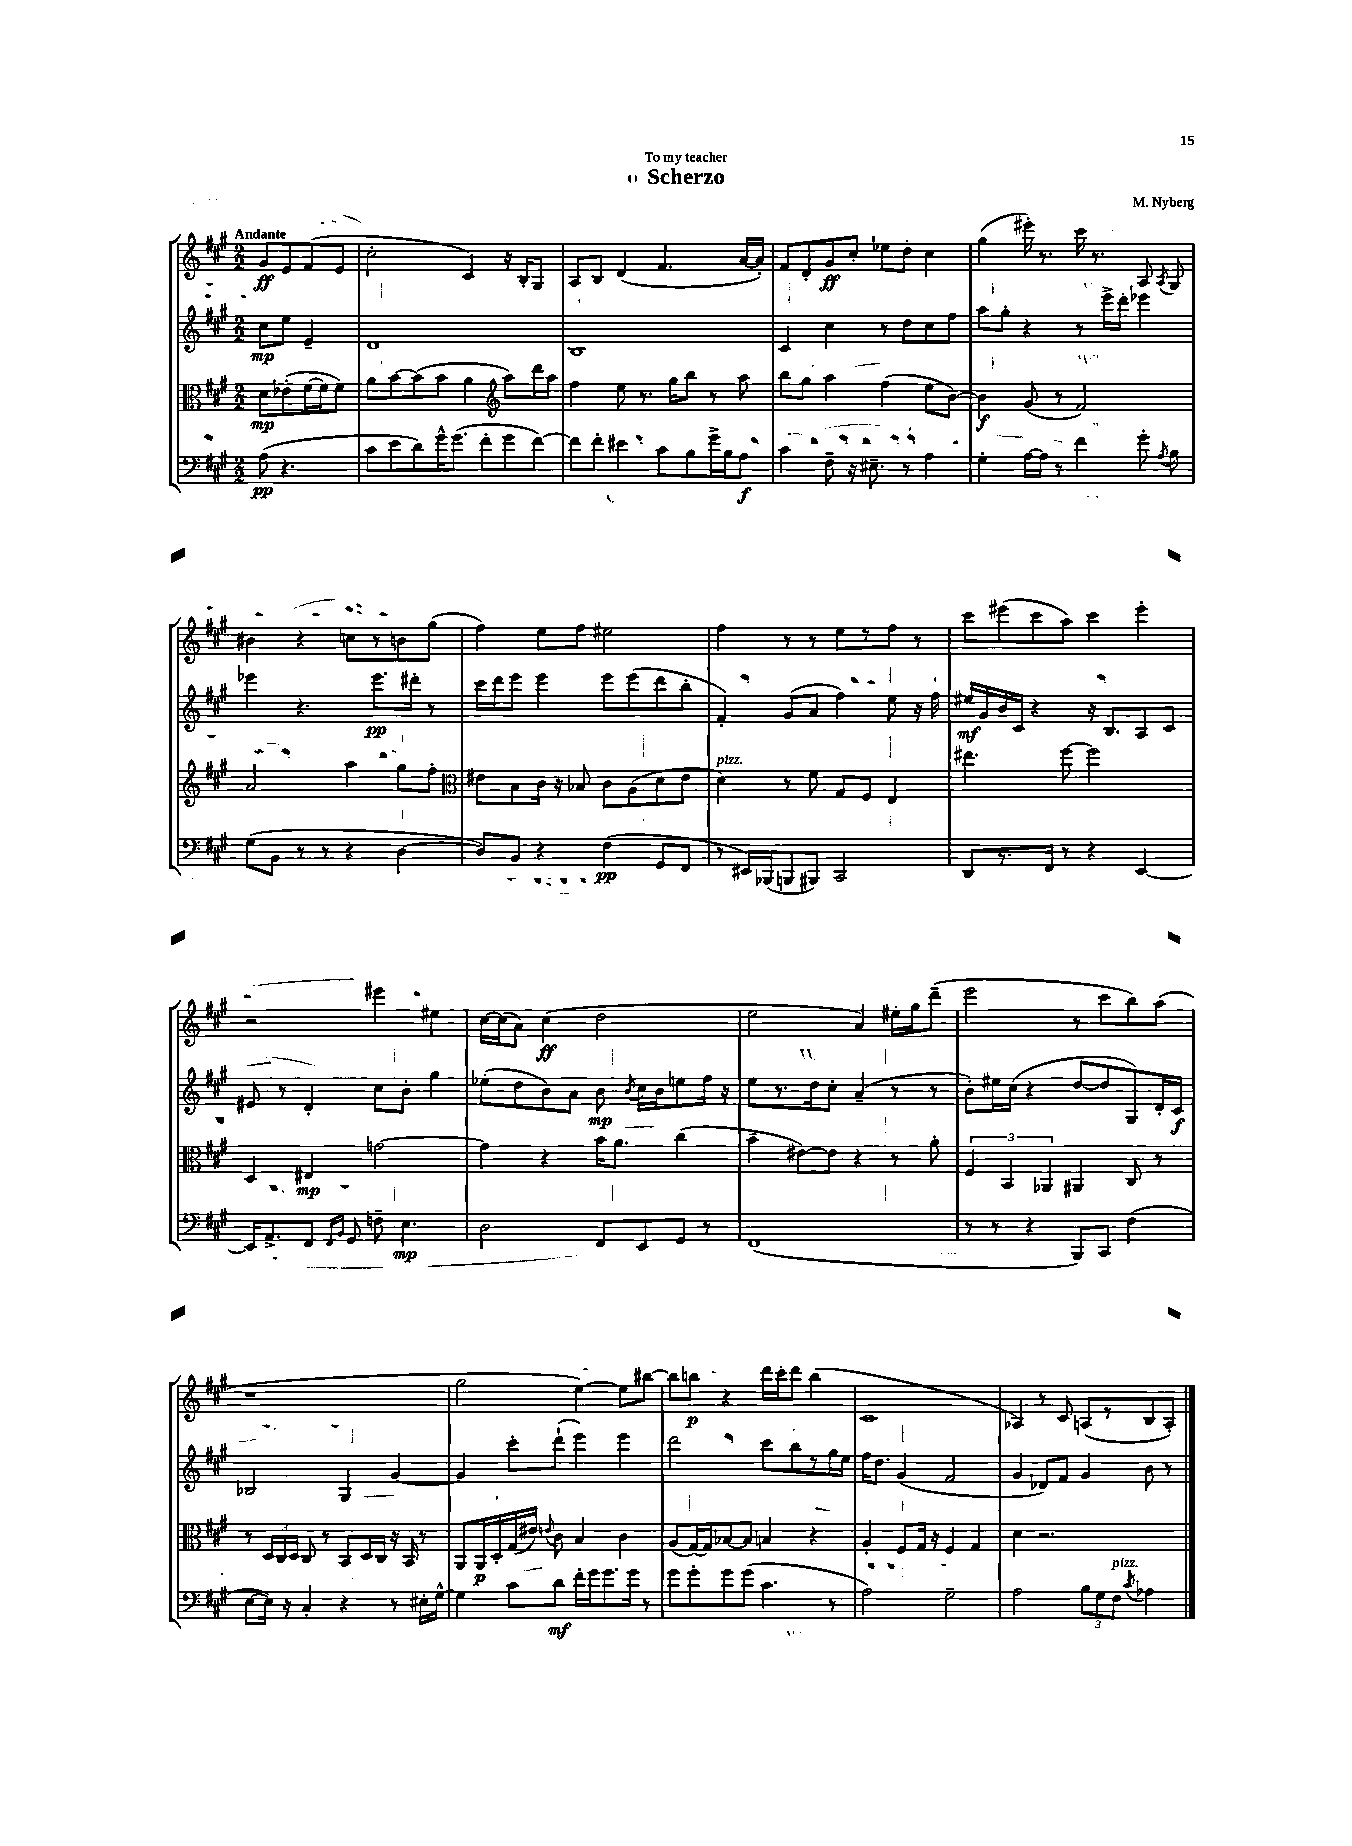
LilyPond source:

\header { title = "Scherzo" composer = "M. Nyberg" dedication = "To my teacher" }
<<
\new StaffGroup <<
\new Staff = "s0" {
    \clef treble \key a \major \numericTimeSignature \time 2/2 \partial 2 \tempo "Andante"
    \autoBeamOff gis'8[\ff e'8 fis'8( e'8] |
    cis''2-. cis'4) r16 b16[-. gis8] |
    a8[ b8] d'4( fis'4. a'16[~ a'16]-.) |
    fis'8[ d'8-. gis'8\ff cis''8]-. ees''8[ d''8]-. cis''4 |
    gis''4( eis'''16-.) r8. cis'''16 r8. a8 \acciaccatura { a8 } gis8 |
    bis'4 r4 c''8[ r8 b'8 gis''8]( |
    fis''4) e''8[ fis''8] eis''2 |
    fis''4 r8 r8 e''8[ r8 fis''8] r8 |
    cis'''8[ eis'''8( cis'''8 a''8]) cis'''4 eis'''4-. |
    r2 eis'''4 eis''4 |
    cis''16[~ cis''16( a'8]) cis''4\ff( d''2 |
    e''2 a'4) eis''16[-. gis''16 d'''8]--( |
    e'''2 r8 cis'''8[ b''8) a''8]( |
    r1 |
    gis''2 e''4~) e''8[ bis''8]~ |
    bis''8[ b''8]\p r4 d'''16[ cis'''16-. d'''8] b''4( |
    cis'1 |
    aes4) r8 cis'8 a8[( r8 b8 a8]-.) \bar "|." |
}
\new Staff = "s1" {
    \clef treble \key a \major \numericTimeSignature \time 2/2 \partial 2
    \autoBeamOff cis''8[\mp e''8] e'4-- |
    d'1 |
    b1 |
    cis'4 cis''4 r8 d''8[ cis''8 fis''8] |
    a''8[ gis''8]-. r4 r8 e'''16[-> d'''16]-. ees'''4 |
    ees'''4 r4. ees'''8.[\pp dis'''16]-. r8 |
    cis'''16[ d'''16 e'''8] e'''4 e'''8[ e'''8( d'''8 b''8]-. |
    fis'4-.) gis'8[( a'8] fis''4) e''8 r16 fis''16 |
    eis''16[\mf gis'16 b'16 cis'16] r4 r16 b8.[ a8 cis'8] |
    eis'8 r8 d'4-. cis''8[ b'8]-. gis''4 |
    ees''8[-.( d''8 b'8) a'8] b'8\mp \acciaccatura { b'8 } cis''16[ b'16 e''8 fis''16] r16 |
    e''8[ r8. d''16 cis''8]-. a'4--( r8 r8 |
    b'8[-.) eis''16 cis''16]( r4 d''8[~ d''8 gis8) d'16-. cis'16]\f |
    bes2 gis4 gis'4~ |
    gis'4 cis'''8[-. d'''8]-!( e'''4) e'''4 |
    d'''2 cis'''8[ b''8 r8 gis''16 e''16] |
    fis''16[ d''8.] gis'4( fis'2 |
    gis'4 des'8[) fis'8] gis'4 b'8 r8 \bar "|." |
}
\new Staff = "s2" {
    \clef alto \key a \major \numericTimeSignature \time 2/2 \partial 2
    \autoBeamOff d'8[\mp ees'8-.( fis'16~ fis'16 fis'8]) |
    a'8[ b'8~ b'8( b'8] a'4 \clef treble a''8[) d'''16 a''16] |
    fis''4 e''8 r8. gis''16[ b''8] r8 a''8 |
    b''8[ gis''8] a''4 fis''4( e''8[ b'8]~) |
    b'4\f gis'8( r8 fis'2) |
    a'2 a''4 gis''8[ fis''8]-. |
    \clef alto eis'8[ b8 cis'16] r16 bes8 cis'8[ a8( d'8 eis'8] |
    d'4^\markup { \italic "pizz." }) r8 fis'8 gis8[ fis8] e4 |
    eis''4. fis''8~ fis''2 |
    d4 eis4\mp g'2~ |
    g'4 r4 b'16[ a'8.] cis''4( |
    b'4-- eis'8[~) eis'8] r4 r8 a'8-. |
    \tuplet 3/2 { fis4 b,4 aes,4 } ais,4 cis8 r8 |
    r8 \tuplet 3/2 { d16[ cis16 d16] } cis8 r8 b,8[ d16 cis16] r16 b,16 r8 |
    a,8[ a,16\p d16-. gis16( eis'16]) \appoggiatura { e'8 } cis'8 b4 cis'4 |
    a8[( gis16~) gis16 bes8~ bes8] b4 r4 |
    a4-. fis8[ gis16] r16 fis4 gis4 |
    d'4 r2. \bar "|." |
}
\new Staff = "s3" {
    \clef bass \key a \major \numericTimeSignature \time 2/2 \partial 2
    \autoBeamOff a8\pp( r4. |
    cis'8[ e'8 d'8) gis'16-^ gis'8.]( fis'8[-. gis'8 fis'8]~) |
    fis'8[ fis'8]-. eis'4 cis'8[ b8 gis'16-> b16 a8]\f |
    cis'4 fis8-- r16 eis8.-- r8 a4 |
    gis4-. a16[~ a16] r8 fis'4 gis'8-. \acciaccatura { a8 } b8 |
    gis8[( b,8] r8 r8 r4 d4~ |
    d8[) b,8] r4 fis4\pp( gis,8[ fis,8] |
    r8 eis,16[) bes,,16( b,,8 bis,,8]) cis,2 |
    d,8[ r8. fis,16] r8 r4 e,4~ |
    e,16[ a,8.-> fis,8] \grace { fis,16[ b,16] } gis,8 f8-- e4.\mp |
    d2 fis,8[ e,8 gis,8] r8 |
    fis,1( |
    r8 r8 r4 b,,8[) cis,8] fis4( |
    e8[~ e16]) r16 cis4-. r4 r8 eis16[-. gis16]~-^ |
    gis4 cis'8[ d'8]\mf fis'16[-. gis'16 gis'8. gis'16] r8 |
    gis'8[ gis'8-. gis'8 gis'8]( cis'4. r8 |
    a2) gis2-- |
    a2 \tuplet 3/2 { b8[ gis8 fis8]^\markup { \italic "pizz." } } \acciaccatura { cis'8 } aes4 \bar "|." |
}
>>
>>
\layout { \context { \Score \remove "Bar_number_engraver" } }
